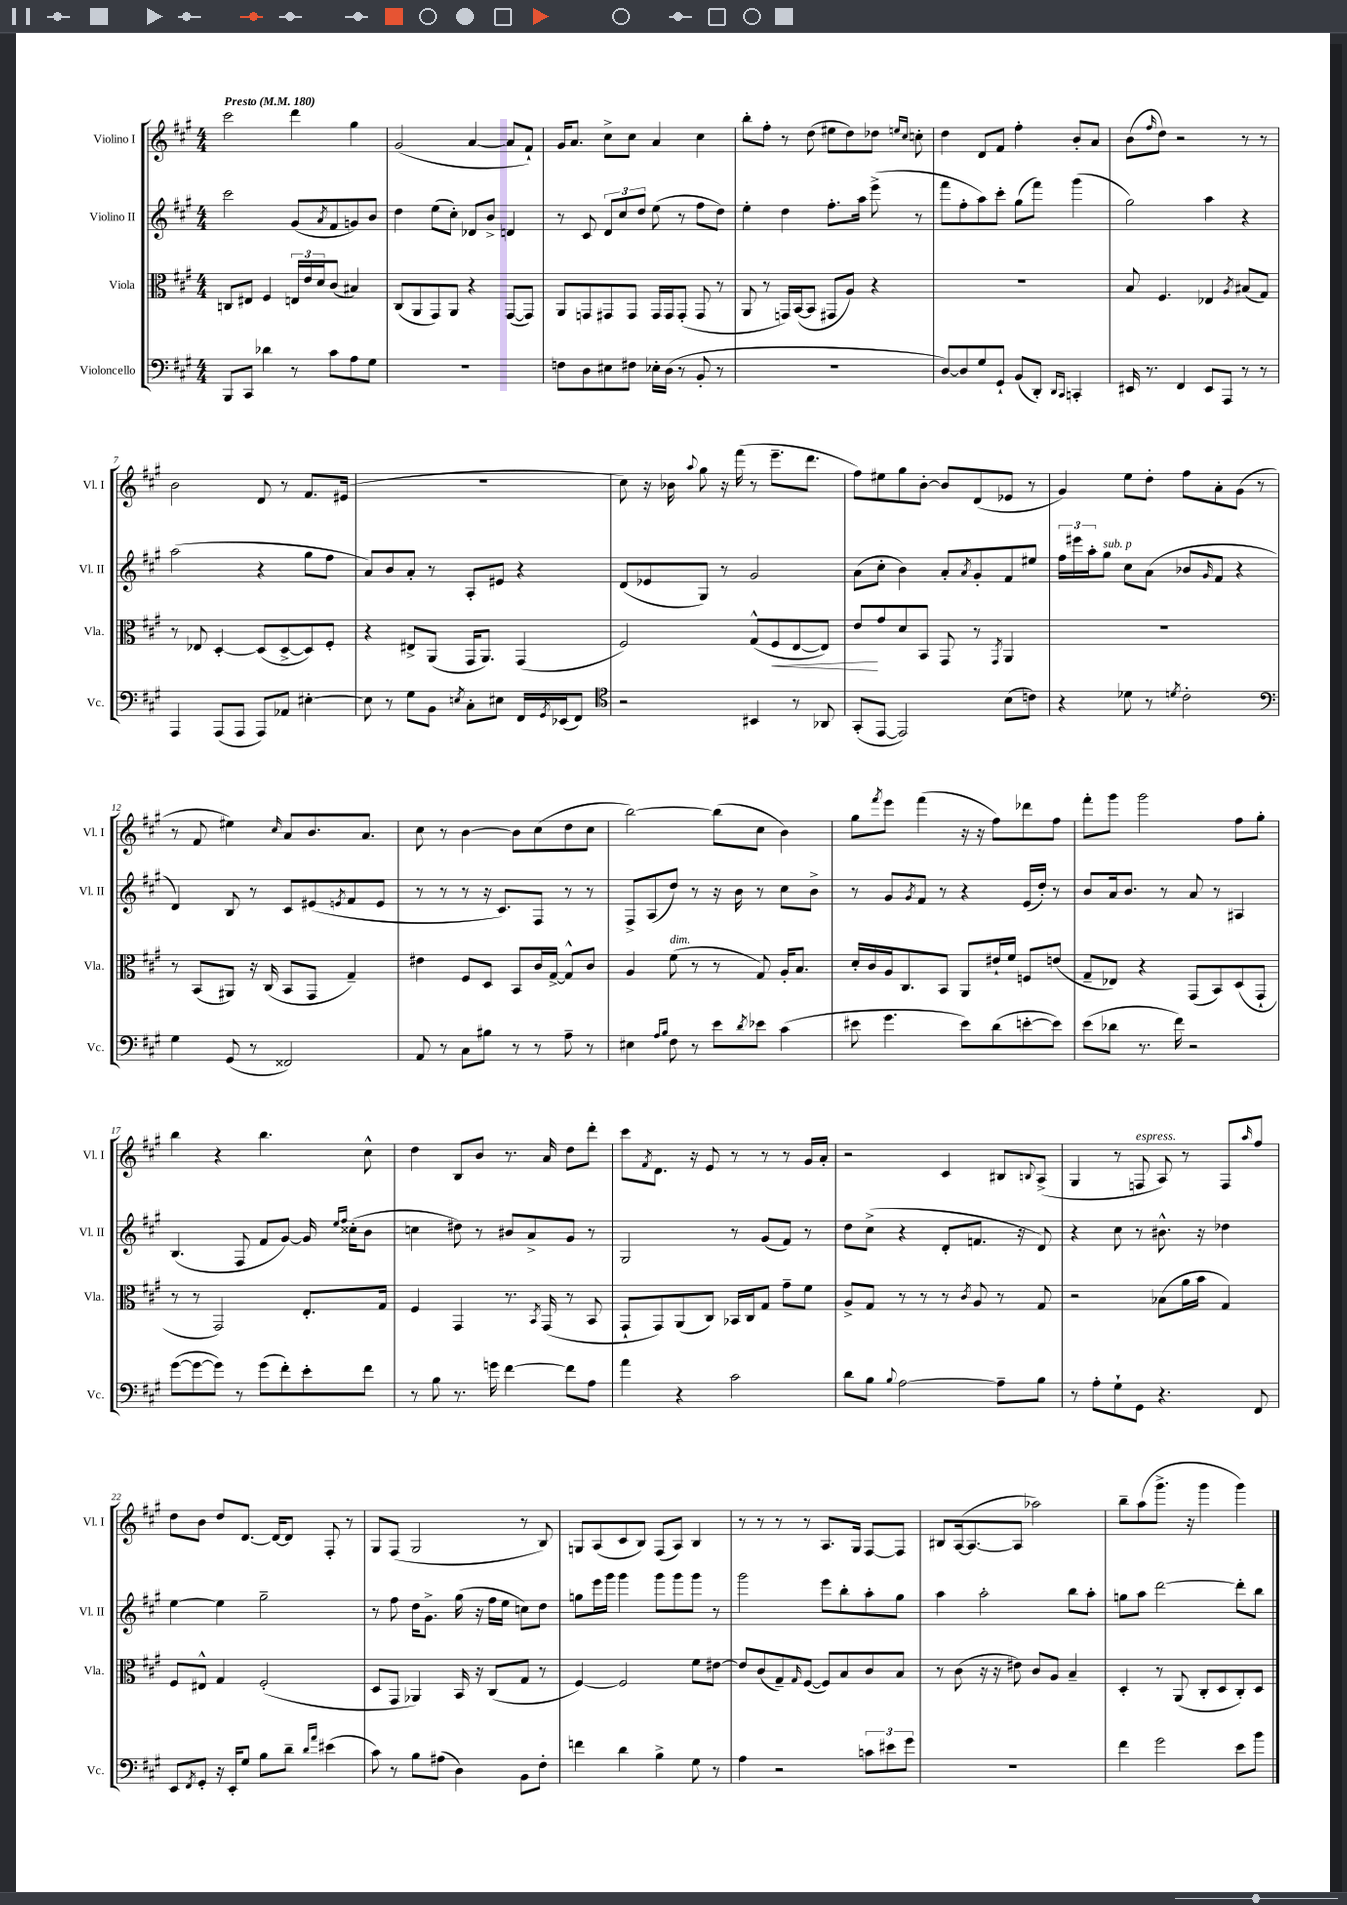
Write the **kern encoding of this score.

**kern	**kern	**dynam	**kern	**kern
*part4	*part3	*part3	*part2	*part1
*staff4	*staff3	*staff3	*staff2	*staff1
*I"Violoncello	*I"Viola	*	*I"Violino II	*I"Violino I
*I'Vc.	*I'Vla.	*	*I'Vl. II	*I'Vl. I
*clefF4	*clefC3	*	*clefG2	*clefG2
*k[f#c#g#]	*k[f#c#g#]	*	*k[f#c#g#]	*k[f#c#g#]
*M4/4	*M4/4	*	*M4/4	*M4/4
*MM180	*MM180	*	*MM180	*MM180
=1	=1	=1	=1	=1
!	!	!	!	!LO:TX:a:B:t=Presto
8BBB/L	8Cn/L	.	2ccc#\	2ccc#\
8CC#/J	8E#X/J	.	.	.
4d-X\	4F#/	.	.	.
8r	24En/LL	.	(8g#/L	4ddd\
.	24e/	.	.	.
.	24d/J	.	.	.
.	.	.	8qa/	.
8c#\L	(8c#/J	.	8f#/	.
8A\	4B#X/)	.	8gn/)	4gg#\
8G#\J	.	.	8b/J	.
=2	=2	=2	=2	=2
1r	(8C#/L	.	4dd\	(2g#/
.	8AA/	.	.	.
.	8GG#/)	.	(8ee\L	.
.	8AA/J	.	8cc#'\J)	.
.	4r	.	8d-X/L	[4a/
.	.	.	8b^/J	.
.	([8GG#/L	.	4dn/	8a/L]
.	8GG#/J])	.	.	8f#`/J)
=3	=3	=3	=3	=3
8Fn\L	8AA/L	.	8r	16g#/KL
.	.	.	.	8.a/J
8D\	8GGn/	.	8c#/	.
8E#X\	8GG#X/	.	12d/L	8cc#^\L
.	.	.	12cc#/	.
8F#X\J	8GG#/J	.	.	8cc#\J
.	.	.	12dd/J	.
16E-X'\LL	16GG#/LL	.	(8ee\	4a/
(16D\JJ	16GG#/J	.	.	.
8r	(8GG#'/J	.	8r	.
8BB'/	8GG#/	.	8ff#\L	4cc#\
8r	8r	.	8dd\J)	.
=4	=4	=4	=4	=4
1r	8AA/	.	4ee'\	8bb'\L
.	8r	.	.	8ff#'\J
.	16GGn/LL)	.	4dd\	8r
.	([16BB/J	.	.	.
.	8BB/J]	.	.	(8dd\
.	8GG#X/L	.	8.ff#'\L	8ee#X\L
.	8A/J)	.	.	8dd\)
.	.	.	16aa\Jk	.
.	4r	.	(8eee^\	8dd-X\J
.	.	.	.	16qqeen/LL
.	.	.	.	16qqcc#/JJ
.	.	.	8r	8ccn'\
=5	=5	=5	=5	=5
[8D/L)	1r	.	8fff#\L	4dd\
8D/]	.	.	8ff#'\	.
8G#/	.	.	8aa\)	8d/L
8GG#`/J	.	.	8ccc#'\J	8f#/J
(8BB/L	.	.	(8gg#\L	4ff#'\
8DD'/J)	.	.	8fff#\J)	.
16qqDD/LL	.	.	.	.
16qqCC#/JJ	.	.	.	.
4CCn'/	.	.	(4ggg#\	8b'/L
.	.	.	.	8a/J
=6	=6	=6	=6	=6
16EE#X/	8B/	.	2gg#\)	(8b\L
8.r	.	.	.	.
.	.	.	.	16qqff#/
.	4.F#/	.	.	8dd\J)
4FF#/	.	.	.	2r
8EE#/L	4E-X/	.	4aa\	.
8AAA/J	.	.	.	.
.	8qA/	.	.	.
8r	(8B#X/L	.	4r	8r
8r	8G#/J)	.	.	8r
!!LO:LB:g=z
=7	=7	=7	=7	=7
4AAA/	8r	.	(2aa\	2b\
.	8E-X/	.	.	.
(8AAA/L	[4D'/	.	.	.
8AAA/J	.	.	.	.
8AAA/L)	(8D/L]	.	4r	8d/
8AA-X/J	[8D^/	.	.	8r
[4E#X'\	8D/])	.	8gg#\L	8.f#/L
.	8F#'/J	.	8ff#\J	.
.	.	.	.	(16e#X/Jk
=8	=8	=8	=8	=8
8E#\]	4r	.	8a/L)	1r
8r	.	.	8b/	.
8G#\L	8E#X^/L	.	8a'/J	.
8BB\J	(8AA/J	.	8r	.
8qEn/	.	.	.	.
8C#'\L	16GG#/KL	.	8A'/L	.
.	8.AA/J)	.	.	.
8E#X\J	.	.	8e#X/J	.
16FF#/LL	(4GG#/	.	4r	.
8qGG#/	.	.	.	.
(16EE-X/J	.	.	.	.
8FF#/J)	.	.	.	.
=9	=9	=9	=9	=9
*clefC4	*	*	*	*
2r	2F#/)	.	(8d/L	8cc#\)
.	.	.	8e-X/	16r
.	.	.	.	16b-X\
.	.	.	.	8qqaa/
.	.	.	8G#/J)	8gg#\
.	.	.	8r	16r
.	.	.	.	(16fff#\
4BB#X/	(8G#^^/L	.	2g#/	8r
!	!	!LO:HP:b	!	!
.	8F#/	<	.	8.eee~\L
8r	[8E/	.	.	.
.	.	.	.	8.ddd\J
8AA-X/	8E/J])	.	.	.
=10	=10	=10	=10	=10
(8GG#'/L	8e/L	.	(8a\L	8ff#\L)
[8EE/J	8g#/	[	8cc#'\J	8ee#X\
2EE/])	8d/	.	4b\)	8gg#\
.	8BB/J	.	.	[8b'\J
.	8GG#/	.	8a'/L	8b/L]
.	.	.	8qa/	.
.	8r	.	8g#'/	(8d/
.	8qGG#/	.	.	.
(8B\L	4AA/	.	8f#/	8e-X/J
8cn\J)	.	.	8ee#X/J	8r
=11	=11	=11	=11	=11
4r	1r	.	24ff#\LL	4g#/)
.	.	.	24eee#X\	.
.	.	.	24aa'\J	.
!	!	!	!LO:TX:a:i:t=sub. p	!
.	.	.	8gg#\J	.
8d-X\	.	.	8cc#\L	8ee\L
8r	.	.	(8a\J	8dd'\J
8qdn/	.	.	.	.
2c#'\	.	.	8b-X/L	8ff#\L
.	.	.	16qqg#/	.
.	.	.	8f#/J	8a'\
.	.	.	4r	(8g#\J
.	.	.	.	8r
!!LO:LB:g=z
=12	=12	=12	=12	=12
*clefF4	*	*	*	*
4G#\	8r	.	4d/)	8r
.	(8BB/L	.	.	8f#/
(8GG#/	8AA#X/J)	.	8B/	4ee#X\)
8r	16r	.	8r	.
.	(16C#/	.	.	.
.	.	.	.	16qqcc#/
2FF##X/)	8BB/L	.	8c#/L	8a/L
.	8GG#/J	.	(8e#X/	8.b/
.	.	.	8qen/	.
.	4G#~/)	.	8f#/	.
.	.	.	.	8.a/J
.	.	.	8e/J	.
=13	=13	=13	=13	=13
8AA/	4e#X\	.	8r	8cc#\
8r	.	.	8r	8r
8C#\L	8F#/L	.	8r	[4b\
8B#X\J	8D/J	.	16r	.
.	.	.	8.c#/L)	.
8r	8BB/L	.	.	8b\L]
8r	16c#/L	.	8F#/J	(8cc#\
.	[16G#^/JJ	.	.	.
8A~\	8G#^^/L]	.	8r	8dd\
8r	8c#/J	.	8r	8cc#\J
=14	=14	=14	=14	=14
4E#X\	4A/	.	8F#^/L	[2bb\)
.	.	.	(8A/	.
16qqA/LL	.	.	.	.
16qqB/JJ	.	.	.	.
!	!LO:TX:a:i:t=dim.	!	!	!
8F#\	(8f#\	.	8dd/J)	.
8r	8r	.	8r	.
8e\L	8r	.	16r	(8bb\L]
.	.	.	16b\	.
8qd/	.	.	.	.
8e-X\J	8G#/)	.	8r	8cc#\J
(4c#\	16A'/KL	.	8cc#\L	4b\)
.	8.B/J	.	.	.
.	.	.	8b^\J	.
=15	=15	=15	=15	=15
8e#X\	16d'/LL	.	8r	8gg#\L
.	16c#/	.	.	.
.	.	.	.	8qfff#/
4.g#\	16A/J	.	8g#/L	8eee\J
.	8.C#/	.	.	.
.	.	.	8qg#/	.
.	.	.	8f#/J	(4fff#\
.	8BB/J	.	8r	.
8e#\L)	8AA/L	.	4r	16r
.	.	.	.	16r
(8d\	16e#X`/L	.	.	8ff#\L)
.	16f#/JJ	.	.	.
[8en'\	8Fn/L	.	(16e/LL	8ddd-X\
.	.	.	16dd'/JJ)	.
8e\J])	(8en/J	.	8r	8ff#\J
=16	=16	=16	=16	=16
(8e\L	8G#~/L	.	8b/L	8fff#'\L
8d-X\J	8E-X/J)	.	16a/k	8ggg#\J
.	.	.	8.b/J	.
8.r	4r	.	.	2ggg#\
.	.	.	8r	.
16f#\)	.	.	.	.
2r	(8GG#/L	.	8a/	.
.	8BB/)	.	8r	.
.	(8D/	.	4A#X/	8ff#\L
.	8GG#`/J	.	.	8gg#'\J
!!LO:LB:g=z
=17	=17	=17	=17	=17
([8g#\L	8r	.	(4.B/	4bb\
8g#\_	8r	.	.	.
8g#\J])	2GG#/)	.	.	4r
8r	.	.	8F#/	.
(8g#\L	.	.	8f#/L	4.bb\
8f#'\)	.	.	[8g#/J)	.
8e'\	8.E'/L	.	16g#/]	.
.	.	.	16qqee/LL	.
.	.	.	16qqff#/JJ	.
.	.	.	(16cc##X'\KL	.
8f#\J	.	.	8b\J	8cc#^^\
.	16G#/Jk	.	.	.
=18	=18	=18	=18	=18
8r	4F#/	.	4ccn\	4dd\
8B\	.	.	.	.
8.r	4GG#/	.	8dd#X\)	8B/L
.	.	.	8r	8b/J
16gn\	.	.	.	.
[4f#\	8.r	.	8b#X/L	8.r
.	.	.	8a^/	.
.	8qBB/	.	.	.
.	(16GG#/	.	.	16a/
8f#\L]	8r	.	8g#/J	8dd\L
8A\J	8BB/	.	8r	8ddd'\J
=19	=19	=19	=19	=19
4a\	8GG#`/L	.	2G#/	8ccc#\L
.	.	.	.	8qf#/
.	8GG#/)	.	.	8.d\J
4r	(8AA/	.	.	.
.	.	.	.	16r
.	8C#/J)	.	.	8e/
2c#\	16BB-X/LL	.	8r	8r
.	16C#/J	.	.	.
.	8G#/J	.	(8g#/L	8r
.	8g#~\L	.	8f#/J)	8r
.	8f#\J	.	8r	16g#/LL
.	.	.	.	16a'/JJ
=20	=20	=20	=20	=20
8d\L	8A^/L	.	8dd\L	2r
8B\J	8G#/J	.	(8cc#^\J	.
8qqB/	.	.	.	.
[2A\	8r	.	4r	.
.	8r	.	.	.
.	8r	.	8d'/L	4c#/
.	8qc#/	.	.	.
.	8A/	.	8.fn/J	.
8A~\L]	8r	.	.	8B#X/L
.	.	.	16r	.
.	.	.	.	8qqBn/
8B\J	8G#/	.	8d/)	(8A^/J
=21	=21	=21	=21	=21
8r	2r	.	4r	4G#/
8A'\L	.	.	.	.
8G#`\	.	.	8cc#\	8r
!	!	!	!	!LO:TX:a:i:t=espress.
8GG#\J	.	.	8r	8Fn/
4.r	(8B-X\L	.	8.b#X^^\	8A/)
.	16a\L	.	.	8r
.	16b\JJ	.	16r	.
.	4G#/)	.	4dd-X\	8F/L
.	.	.	.	16qqaa/
8FF#/	.	.	.	8ff#/J
!!LO:LB:g=z
=22	=22	=22	=22	=22
8EE/L	8F#/L	.	[4ee\	8dd\L
8qFF#/	.	.	.	.
8GG#'/J	8E#X^^/J	.	.	8b\J
16r	4G#/	.	4ee\]	8dd/L
16EE'/KL	.	.	.	.
8G#/J	.	.	.	[8.d/J
8B\L	(2F#'/	.	2gg#~\	.
.	.	.	.	16d/KL_
8d~\J	.	.	.	8d/J]
16qqd/LL	.	.	.	.
16qqa/JJ	.	.	.	.
(4e#X\	.	.	.	8F#'/
.	.	.	.	8r
=23	=23	=23	=23	=23
8c#\)	8D/L	.	8r	8G#/L
8r	8GG#/J	.	8ff#\	(8F#/J
8B\L	4AA-X/)	.	16dd\KL	2G#/
.	.	.	8.g#^\J	.
(8A#X\J	.	.	.	.
4D\)	16BB/	.	(16gg#\	.
.	16r	.	16r	.
.	(8C#/L	.	16ff#\LL	.
.	.	.	16ee\JJ	.
8BB\L	8G#/J	.	8ccn\L)	8r
8F#'\J	8r	.	8dd\J	8B/)
=24	=24	=24	=24	=24
4fn\	[4F#/)	.	8ggn\L	8Gn/L
.	.	.	16eee\L	(8A/
.	.	.	16ggg#\JJ	.
4d\	2F#/]	.	4ggg#\	8c#/
.	.	.	.	8B/J)
4B^\	.	.	8ggg#\L	(8F#/L
.	.	.	8ggg#\	8A/J)
8G#\	8f#\L	.	8ggg#\J	4B/
8r	[8e#X\J	.	8r	.
=25	=25	=25	=25	=25
4A\	8e#/L]	.	2ggg#\	8r
.	(8c#/	.	.	8r
2r	8G#~/)	.	.	8r
.	16qqG#/	.	.	.
.	([8F#/J	.	.	8r
.	8F#/L])	.	8eee\L	8.A/L
.	8B/	.	8bb'\	.
.	.	.	.	16G#/Jk
12cn\L	8c#/	.	8aa'\	[8F#/L
12e#X\	.	.	.	.
.	8B/J	.	8gg#\J	8F#/J]
12g#\J	.	.	.	.
=26	=26	=26	=26	=26
1r	8r	.	4aa\	8B#X/L
.	(8c#\	.	.	([16A/k
.	.	.	.	8.A/_
.	16r	.	2aa'\	.
.	16r	.	.	.
.	8e#X\)	.	.	8A/J]
.	8c#/L	.	.	2aa-X\)
.	8A/J	.	.	.
.	4B~/	.	8bb\L	.
.	.	.	8aa'\J	.
=27	=27	=27	=27	=27
4f#\	4D'/	.	8ggn\L	8bb~\L
.	.	.	8aa\J	(8aa\
2g#\	8r	.	[2ddd\	8.ggg#^\J
.	(8AA/	.	.	.
.	.	.	.	16r
.	8C#'/L	.	.	4ggg#\
.	8D/	.	.	.
8e\L	8C#'/)	.	8ddd'\L]	4ggg#\)
8b\J	8D/J	.	8bb\J	.
==	==	==	==	==
*-	*-	*-	*-	*-
